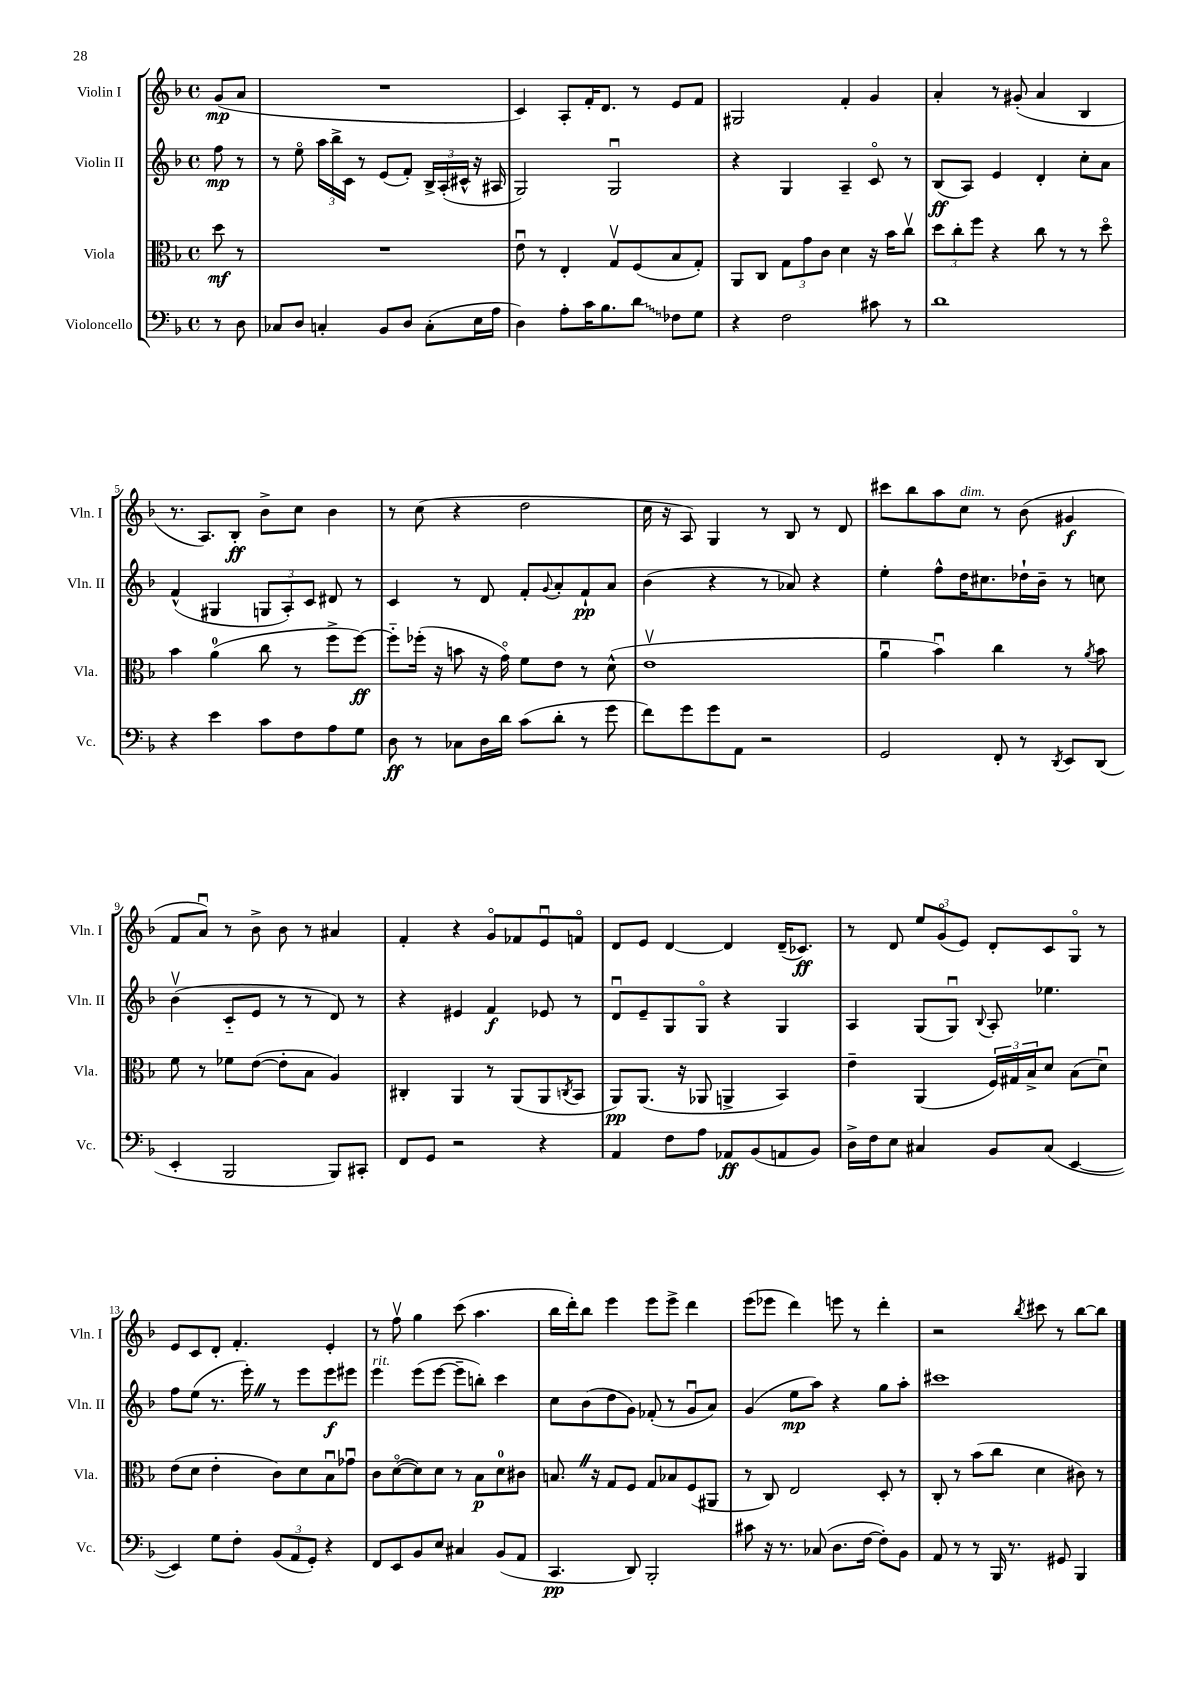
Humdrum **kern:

**kern	**kern	**kern	**kern
*staff4	*staff3	*staff2	*staff1
*clefF4	*clefC3	*clefG2	*clefG2
*k[b-]	*k[b-]	*k[b-]	*k[b-]
*M4/4	*M4/4	*M4/4	*M4/4
*met(c)	*met(c)	*met(c)	*met(c)
8r	8dd	8ff	(8g
8D	8r	8r	8a
=	=	=	=
8C-	1r	8r	1r
8D	.	8eeo	.
4C'	.	24aa	.
.	.	24bb-^	.
.	.	24c	.
.	.	8r	.
8BB-	.	(8e	.
8D	.	8f')	.
(8C'	.	24B-^	.
.	.	(24A'	.
.	.	24c#^^	.
16E	.	16r	.
16A	.	16A#	.
=	=	=	=
4D)	8eu	2G)	4c)
.	8r	.	.
8A'	4E'	.	8A'
16c	.	.	16f'
8.B-	.	.	8.d
.	8Gv	2Gu	.
8d	(8F	.	8r
8F-	8B-	.	8e
8G	8G')	.	8f
=	=	=	=
4r	8AA	4r	2G#
.	8C	.	.
2F	12G	4G	.
.	12g	.	.
.	12c	.	.
.	4d	4A~	4f'
8c#	16r	8co	4g
.	16b-	.	.
8r	8ccv	8r	.
=	=	=	=
1d	12dd	(8B-	4a'
.	12cc'	.	.
.	.	8A)	.
.	12ff	.	.
.	4r	4e	8r
.	.	.	(8g#'
.	8cc	4d'	4a
.	8r	.	.
.	8r	8cc'	4B-
.	8ddo	8a	.
=	=	=	=
4r	4b-	(4f^^	8.r
.	.	.	8.A)
4e	(4a	4G#	.
.	.	.	8B-'
8c	8cc	12G	8b-^
.	.	12A')	.
8F	8r	.	8cc
.	.	12c	.
8A	8ff^	8d#	4b-
8G	[8ff)	8r	.
=	=	=	=
8D	8ff'~]	4c	8r
8r	(16ff-'	.	(8cc
.	16r	.	.
8C-	8b	8r	4r
16D	16r	8d	.
16d	16go)	.	.
(8c	8f	8f'	2dd
.	.	8qqg	.
8d'	8e	8a'	.
8r	8r	8f`	.
8g	(8d^^	8a	.
=	=	=	=
8f)	1ev	(4b-	16cc
.	.	.	16r
8g	.	.	8A)
8g	.	4r	4G
8AA	.	.	.
2r	.	8r	8r
.	.	8a-)	8B-
.	.	4r	8r
.	.	.	8d
=	=	=	=
2GG	4au	4ee'	8ccc#
.	.	.	8bb-
.	4b-u)	8ff^^	8aa
.	.	16dd	8cc
.	.	8.cc#	.
8FF'	4cc	.	8r
8r	.	16dd-`	(8b-
.	.	16b-~	.
8qDD	.	.	.
8EE	8r	8r	4g#
.	8qa	.	.
(8DD	8b-	8cc	.
=	=	=	=
4EE'	8f	(4b-v	8f
.	8r	.	8au)
2BBB-	8f-	8c'~	8r
.	([8e	8e	8b-^
.	8e']	8r	8b-
.	8B-	8r	8r
8BBB-)	4A)	8d)	4a#
8CC#'	.	8r	.
=	=	=	=
8FF	4C#'	4r	4f'
8GG	.	.	.
2r	4AA	4e#	4r
.	8r	4f	8go
.	(8AA	.	8f-
4r	8AA	8e-	8eu
.	8qC	.	.
.	8BB-	8r	8fo
=	=	=	=
4AA	8AA)	8du	8d
.	(8.AA	8e~	8e
8F	.	8G	[4d
.	16r	.	.
8A	8AA-	8Go	.
8AA-	4AA^	4r	4d]
(8BB-	.	.	.
8AA	4BB-)	4G	(16d~
.	.	.	8.c-)
8BB-)	.	.	.
=	=	=	=
16D^	4e~	4A	8r
16F	.	.	.
8E	.	.	8d
4C#	(4AA	(8G	12ee
.	.	.	(12go
.	.	8Gu)	.
.	.	.	12e)
.	.	8qqB-	.
8BB-	24F)	8A'	8d'
.	24G#	.	.
.	24B-^	.	.
(8C#	8d	4.ee-	8c
[4EE	(8B-	.	8Go
.	8du)	.	8r
=	=	=	=
4EE])	(8e	8ff	8e
.	8d	(8ee	8c
8G	4e'	8.r	8d'
8F'	.	.	4.f'
.	.	16eee')	.
(12BB-	8c)	8r	.
12AA	.	.	.
.	8d	8eee	.
12GG')	.	.	.
4r	8B-u	8eee	4e'
.	8g-u	8eee#	.
=	=	=	=
8FF	8c	4eee	8r
8EE	([8do	.	8ffv
8BB-	8d])	(8eee	4gg
8E	8d	[8eee	.
4C#	8r	8eee~]	(8ccc
.	8B-	8bb')	4.aa
(8BB-	8d	4ccc	.
8AA	8c#	.	.
=	=	=	=
4.CC	8.B	8cc	16bb-
.	.	.	16ddd')
.	.	(8b-	8bb-
.	16r	.	.
.	8G	8dd	4eee
8DD)	8F	8g)	.
2BBB-'	8G	(8f-'	8eee
.	8B-	8r	8eee^
.	(8F	8gu	4ddd
.	8AA#	8a)	.
=	=	=	=
8c#	8r	(4g	(8eee
16r	8C)	.	8eee-
8.r	.	.	.
.	2E	8ee	4ddd)
(8C-	.	8aa)	.
8.D	.	4r	8eee
.	.	.	8r
[16F	.	.	.
8F'])	8D'	8gg	4ddd'
8BB-	8r	8aa'	.
=	=	=	=
8AA	8C'	1ccc#	2r
8r	8r	.	.
8r	(8b-	.	.
16BBB-	8cc	.	.
8.r	.	.	.
.	.	.	8qbb-
.	4d	.	8ccc#
8GG#	.	.	8r
4BBB-	8c#)	.	[8bb-
.	8r	.	8bb-]
==	==	==	==
*-	*-	*-	*-
